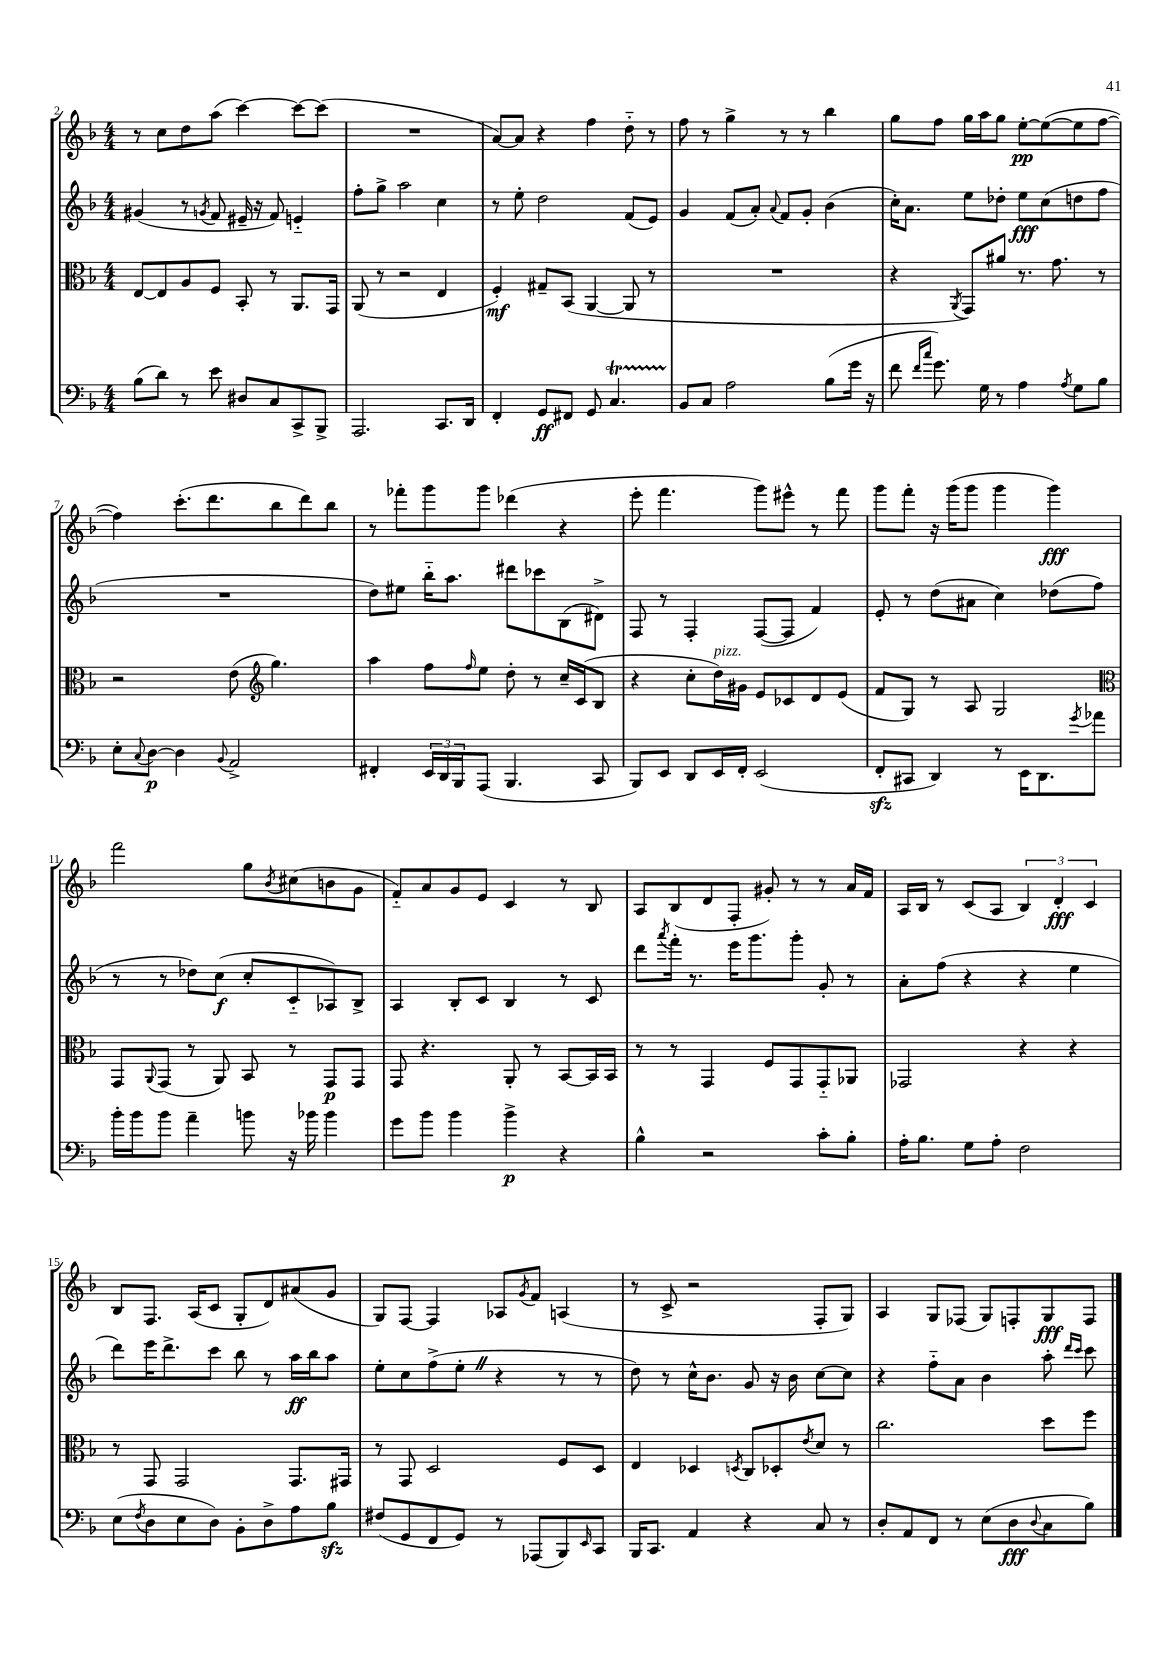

**kern	**kern	**kern	**kern
*staff4	*staff3	*staff2	*staff1
*clefF4	*clefC3	*clefG2	*clefG2
*k[b-]	*k[b-]	*k[b-]	*k[b-]
*M4/4	*M4/4	*M4/4	*M4/4
(8B-	[8E	(4g#	8r
8d)	8E]	.	8cc
8r	8A	8r	8dd
.	.	8qg	.
8e	8F	8f	(8aa
8D#	8BB-'	16e#~	[4ccc)
.	.	16r	.
8C	8r	8f)	.
8CC^	8.AA	4e'~	8ccc_
8BBB-^	.	.	(8ccc]
.	16GG	.	.
=	=	=	=
2.AAA	(8AA	8ff'	1r
.	8r	8gg^	.
.	2r	2aa	.
8.CC	4E	4cc	.
16DD	.	.	.
=	=	=	=
4FF'	4F')	8r	[8a)
.	.	8ee'	8a]
8GG	8G#~	2dd	4r
8FF#	(8BB-	.	.
8GG	[4AA	.	4ff
4.C	.	.	.
.	8AA]	(8f	8dd'~
.	8r	8e)	8r
=	=	=	=
8BB-	1r	4g	8ff
8C	.	.	8r
2A	.	(8f	4gg^
.	.	8a')	.
.	.	8qqa	.
.	.	8f	8r
.	.	8g'	8r
(8B-	.	(4b-	4bb-
16g	.	.	.
16r	.	.	.
=	=	=	=
8f	4r	16cc')	8gg
.	.	8.a	.
16qqf	.	.	.
16qqcc	.	.	.
8.g)	.	.	8ff
.	8qAA	.	.
.	8GG)	8ee	16gg
16G	.	.	16aa
8r	8a#	8dd-'	8gg
4A	8.r	8ee	[8ee'
.	.	(8cc	(8ee_
.	8.g	.	.
8qA	.	.	.
8G	.	8dd	8ee]
8B-	8r	8ff	[8ff
=	=	=	=
8E'	2r	1r	4ff])
8qqC	.	.	.
[8D	.	.	.
4D]	.	.	(8.ccc'
.	.	.	8.ddd
8qqBB-	.	.	.
2AA^	(8e	.	.
*	*clefG2	*	*
.	4.gg)	.	8bb-
.	.	.	8ddd)
.	.	.	8bb-
=	=	=	=
4FF#'	4aa	8dd)	8r
.	.	8ee#	8fff-'
24EE	8ff	16bb-'~	8ggg
24DD	.	.	.
.	.	8.aa	.
24BBB-	.	.	.
.	16qqff	.	.
(8AAA	8ee	.	8ggg
4.BBB-	8dd'	8ddd#	(4ddd-
.	8r	8ccc-	.
.	16cc~	(8B-	4r
.	(16c	.	.
8CC	8B-	8d#^)	.
=	=	=	=
8BBB-)	4r	8F	8eee'
8EE	.	8r	4.fff
8DD	8cc'	4F'	.
16EE	16dd)	.	.
16FF'	16g#	.	.
(2EE	8e	([8F	8ggg)
.	8c-	8F]	8eee#^^
.	8d	4f)	8r
.	(8e	.	8fff
=	=	=	=
8FF'	8f	8e'	8ggg
8CC#	8G)	8r	8fff'
4DD)	8r	(8dd	16r
.	.	.	(16ggg
.	8A	8a#	8ggg
8r	2G	4cc)	4ggg
16EE	.	.	.
8.DD	.	.	.
.	.	(8dd-	4ggg)
8qg	.	.	.
8a-	.	8ff	.
=	=	=	=
*	*clefC3	*	*
16b-'	8GG	8r	2fff
16b-	.	.	.
.	8qqAA	.	.
8b-	(8GG	8r	.
4a~	8r	8dd-)	.
.	8AA)	(8cc	.
8b	8BB-	8cc'	8gg
.	.	.	8qb-
16r	8r	8c'~	(8cc#
16b-	.	.	.
4b-	8GG	8A-)	8b
.	8GG	8B-^	8g
=	=	=	=
8g	8GG	4A	8f'~)
8b-	4.r	.	8a
4b-	.	8B-'	8g
.	.	8c	8e
4b-^	8AA'	4B-	4c
.	8r	.	.
4r	[8BB-	8r	8r
.	16BB-]	8c	8B-
.	16BB-	.	.
=	=	=	=
4B-^^	8r	8ddd	8A
.	.	8qaaa	.
.	8r	16fff'	(8B-
.	.	8.r	.
2r	4GG	.	8d
.	.	16eee	8F'
.	.	8.ggg	.
.	8F	.	8g#')
.	8GG	8ggg'	8r
8c'	8GG'~	8g'	8r
8B-'	8AA-	8r	16a
.	.	.	16f
=	=	=	=
16A'	2GG-	8a'	16A
8.B-	.	.	16B-
.	.	(8ff	8r
8G	.	4r	(8c
8A'	.	.	8A
2F	4r	4r	6B-)
.	.	.	6d'
.	4r	4ee	.
.	.	.	6c
=	=	=	=
(8E	8r	8ddd)	8B-
8qF	.	.	.
8D	8GG	16eee	8.F
.	.	8.ddd^	.
8E	2GG	.	.
.	.	.	(16A
8D)	.	8ccc	8c
8BB-'	.	8bb-	8G'
8D^	.	8r	8d)
8A	8.GG	16aa	(8a#
.	.	16bb-	.
8B-	.	8aa	8g
.	16GG#	.	.
=	=	=	=
(8F#	8r	8ee'	8G)
8GG	8GG	8cc	[8F
8FF	2D	(8ff^	4F]
8GG)	.	8ee'	.
8r	.	4r	8A-
.	.	.	8qg
(8AAA-	.	.	8f
8BBB-)	8F	8r	(4A
16qqEE	.	.	.
8CC	8D	8r	.
=	=	=	=
16BBB-	4E	8dd)	8r
8.CC	.	.	.
.	.	8r	8c^
4AA	4D-	16cc^^	2r
.	.	8.b-	.
.	8qD	.	.
4r	8C	8g	.
.	8D-'	16r	.
.	.	16b-	.
.	8qe	.	.
8C	8d	[8cc	8F'
8r	8r	8cc]	8G)
=	=	=	=
8D'	2.cc	4r	4A
8AA	.	.	.
8FF	.	8ff'~	8G
8r	.	8a	(8F-
(8E	.	4b-	8G)
8D	.	.	8F'
8qqD	.	.	.
8C	8dd	8aa'	8G
.	.	16qqddd	.
.	.	16qqccc	.
8B-)	8ff	8ccc	8F
==	==	==	==
*-	*-	*-	*-
